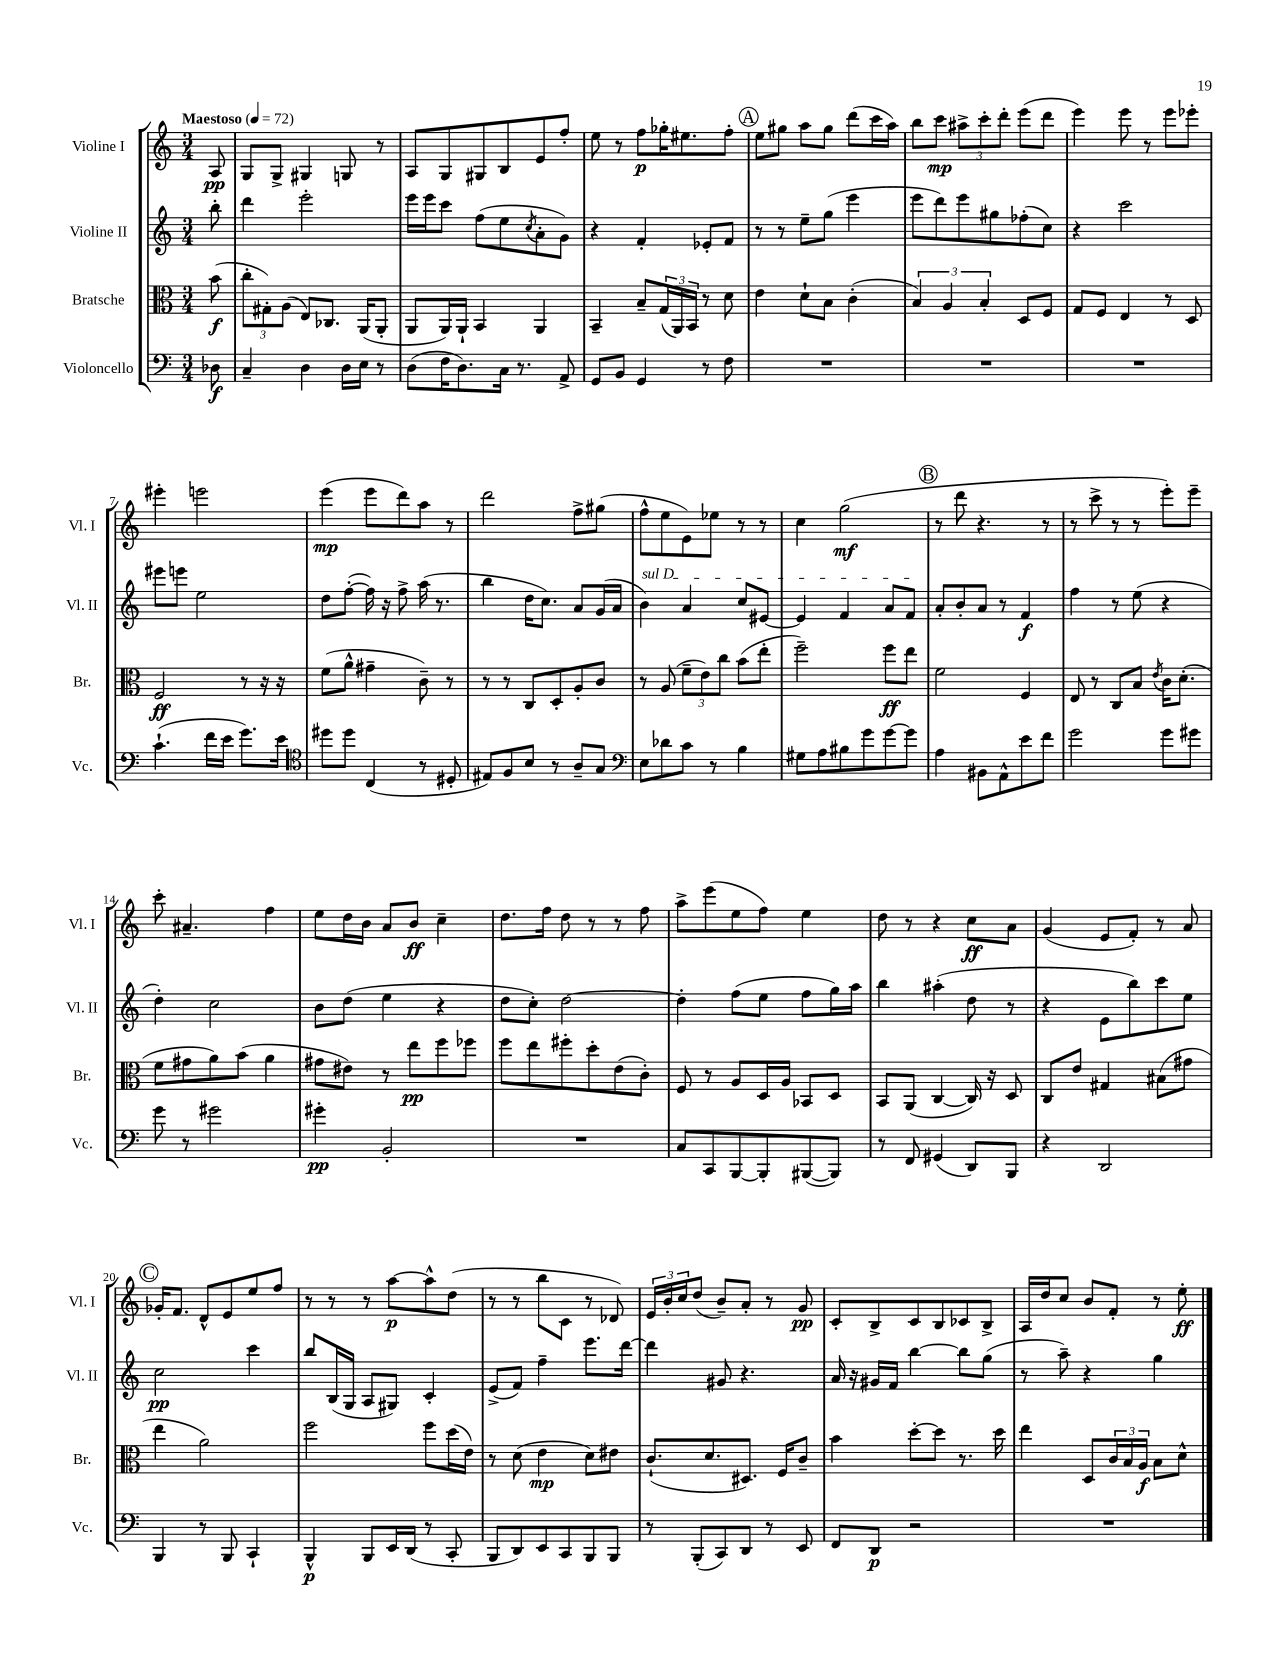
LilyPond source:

<<
\new StaffGroup <<
\new Staff = "s0" \with { instrumentName = "Violine I" shortInstrumentName = "Vl. I" } {
    \clef treble \key c \major \numericTimeSignature \time 3/4 \partial 8 \tempo "Maestoso" 4 = 72
    a8\pp |
    g8 g8-> gis4 g8 r8 |
    a8 g8 gis8 b8 e'8 f''8-. |
    e''8 r8 f''8\p ges''16-. eis''8. f''8-. |
    \mark \markup { \circle "A" } e''8 gis''8 a''8 gis''8 d'''8( c'''16 a''16) |
    b''8 c'''8\mp \tuplet 3/2 { ais''8-> c'''8-. d'''8-. } e'''8( d'''8 |
    e'''4) e'''8 r8 e'''8 ees'''8-. |
    eis'''4-. e'''2 |
    e'''4\mp( e'''8 d'''8) a''8 r8 |
    d'''2 f''8-> gis''8( |
    f''8-^ e''8 e'8) ees''8 r8 r8 |
    c''4 g''2\mf( |
    \mark \markup { \circle "B" } r8 d'''8 r4. r8 |
    r8 c'''8-> r8 r8 e'''8-.) e'''8-- |
    c'''8-. ais'4.-- f''4 |
    e''8 d''16 b'16 a'8 b'8\ff c''4-- |
    d''8. f''16 d''8 r8 r8 f''8 |
    a''8-> e'''8( e''8 f''8) e''4 |
    d''8 r8 r4 c''8\ff a'8 |
    g'4( e'8 f'8-.) r8 a'8 |
    \mark \markup { \circle "C" } ges'16-. f'8. d'8-^ e'8 e''8 f''8 |
    r8 r8 r8 a''8~\p a''8-^ d''8( |
    r8 r8 b''8 c'8 r8 des'8) |
    \tuplet 3/2 { e'16 b'16-. c''16 } d''8( b'8--) a'8-. r8 g'8\pp |
    c'8-. b8-> c'8 b8 ces'8 b8-> |
    a16 d''16 c''8 b'8 f'8-. r8 e''8-.\ff \bar "|." |
}
\new Staff = "s1" \with { instrumentName = "Violine II" shortInstrumentName = "Vl. II" } {
    \clef treble \key c \major \numericTimeSignature \time 3/4 \partial 8
    b''8-. |
    d'''4 e'''2-. |
    e'''16 e'''16 c'''8 f''8( e''8 \acciaccatura { c''8 } a'8-. g'8) |
    r4 f'4-. ees'8-. f'8 |
    \mark \markup { \circle "A" } r8 r8 e''8-- g''8( e'''4 |
    e'''8 d'''8) e'''8 gis''8 fes''8-.( c''8) |
    r4 c'''2 |
    eis'''8 e'''8 e''2 |
    d''8 f''8~-.( f''16) r16 f''8-> a''16( r8. |
    b''4 d''16 c''8.) a'8 g'16( a'16 |
    \once \override TextSpanner.bound-details.left.text = \markup { \italic "sul D" } b'4\startTextSpan) a'4 c''8 eis'8~ |
    eis'4 f'4 a'8 f'8\stopTextSpan |
    \mark \markup { \circle "B" } a'8-. b'8-. a'8 r8 f'4\f |
    f''4 r8 e''8( r4 |
    d''4-.) c''2 |
    b'8 d''8( e''4 r4 |
    d''8 c''8-.) d''2~ |
    d''4-. f''8( e''8 f''8 g''16) a''16 |
    b''4 ais''4-.( d''8 r8 |
    r4 e'8 b''8) c'''8 e''8 |
    \mark \markup { \circle "C" } c''2\pp c'''4 |
    b''8 b16( g16 a8 gis8) c'4-. |
    e'8->( f'8) f''4-- e'''8. d'''16~ |
    d'''4 gis'8 r4. |
    a'16 r16 gis'16 f'16 b''4~ b''8 g''8( |
    r8 a''8--) r4 g''4 \bar "|." |
}
\new Staff = "s2" \with { instrumentName = "Bratsche" shortInstrumentName = "Br." } {
    \clef alto \key c \major \numericTimeSignature \time 3/4 \partial 8
    b'8\f( |
    \tuplet 3/2 { c''8-. gis8-.) a8( } e8) ces8. a,16( a,8-. |
    a,8 a,16) a,16-! b,4 a,4 |
    b,4-- b8-- \tuplet 3/2 { g16( a,16) b,16 } r8 d'8 |
    \mark \markup { \circle "A" } e'4 d'8-! b8 c'4-.( |
    \tuplet 3/2 { b4) a4 b4-. } d8 f8 |
    g8 f8 e4 r8 d8 |
    f2\ff r8 r16 r16 |
    f'8( a'8-^ gis'4-- c'8--) r8 |
    r8 r8 c8 d8-. a8-. c'8 |
    r8 a8( \tuplet 3/2 { f'8-- e'8) c''8 } b'8( e''8-. |
    f''2--) f''8\ff e''8 |
    \mark \markup { \circle "B" } f'2 f4 |
    e8 r8 c8 b8 \acciaccatura { e'8 } c'16 d'8.-.( |
    f'8 gis'8 a'8) b'8( a'4 |
    gis'8 eis'8) r8 e''8\pp f''8 fes''8 |
    f''8 e''8 fis''8-. d''8-. e'8( c'8-.) |
    f8 r8 a8 d16 a16 bes,8 d8 |
    b,8 a,8( c4~ c16) r16 d8 |
    c8 e'8 gis4 bis8( gis'8 |
    \mark \markup { \circle "C" } e''4 a'2) |
    f''2 f''8 d''16( e'16) |
    r8 d'8( e'4\mp d'8) eis'8 |
    c'8.-!( d'8. dis8.) f16 c'8-- |
    b'4 d''8~-. d''8 r8. d''16 |
    e''4 d8 \tuplet 3/2 { c'16 b16 a16\f } b8 d'8-^ \bar "|." |
}
\new Staff = "s3" \with { instrumentName = "Violoncello" shortInstrumentName = "Vc." } {
    \clef bass \key c \major \numericTimeSignature \time 3/4 \partial 8
    des8\f |
    c4-- d4 d16 e16 r8 |
    d8( f16 d8.) c16 r8. a,8-> |
    g,8 b,8 g,4 r8 f8 |
    \mark \markup { \circle "A" } R2. |
    R2. |
    R2. |
    c'4.-!( f'16 e'16 g'8.) e'16 |
    \clef tenor dis''8 dis''8 c4( r8 dis8-. |
    eis8) f8 b8 r8 a8-- g8 |
    \clef bass e8 des'8 c'8 r8 b4 |
    gis8 a8 bis8 g'8 g'8~ g'8 |
    \mark \markup { \circle "B" } a4 bis,8 a,8-^ e'8 f'8 |
    g'2 g'8 gis'8 |
    g'8 r8 gis'2 |
    gis'4-.\pp b,2-. |
    R2. |
    c8 c,8 b,,8~ b,,8-. bis,,8~( bis,,8) |
    r8 f,8 gis,4( d,8) b,,8 |
    r4 d,2 |
    \mark \markup { \circle "C" } b,,4 r8 b,,8 c,4-! |
    b,,4-^\p b,,8 e,16 d,16( r8 c,8-. |
    b,,8 d,8) e,8 c,8 b,,8 b,,8 |
    r8 b,,8-.( c,8) d,8 r8 e,8 |
    f,8 d,8\p r2 |
    R2. \bar "|." |
}
>>
>>
